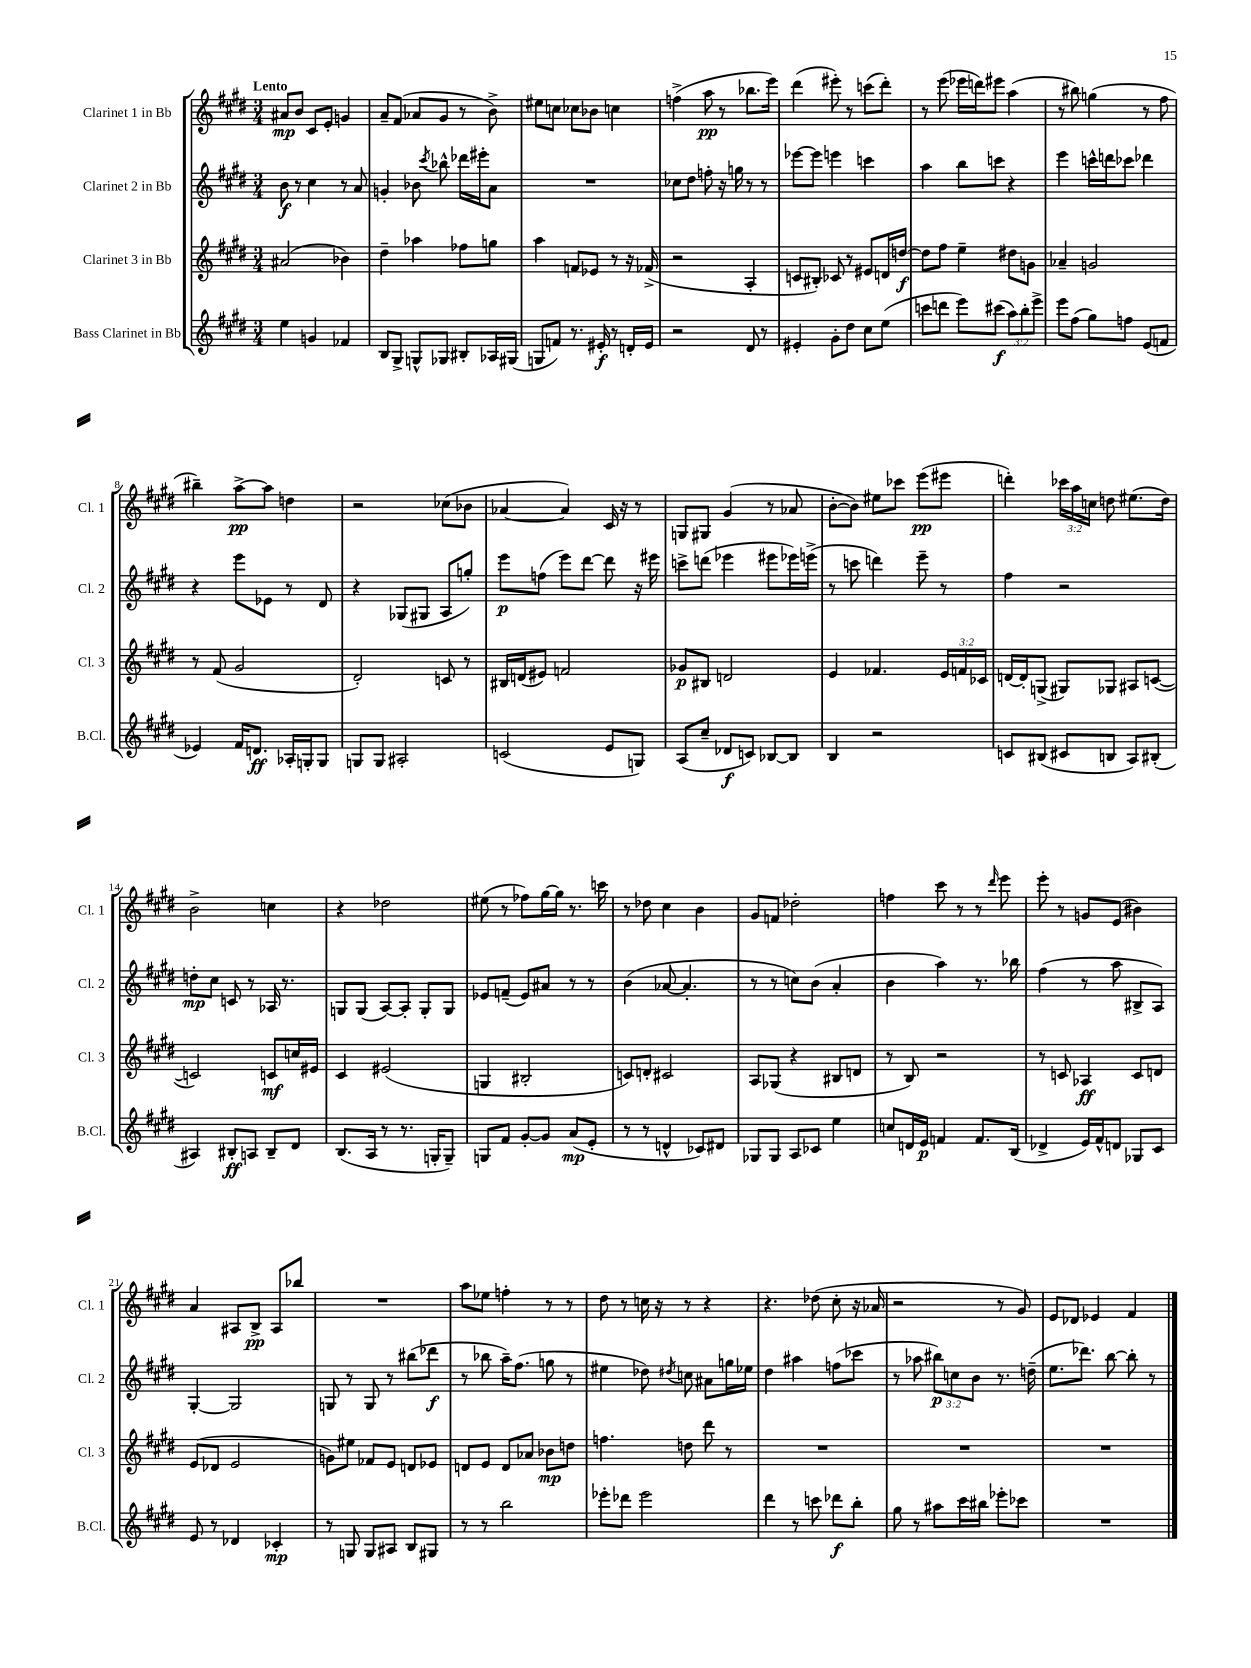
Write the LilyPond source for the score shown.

<<
\new StaffGroup <<
\new Staff = "s0" \with { instrumentName = "Clarinet 1 in Bb" shortInstrumentName = "Cl. 1" } {
    \clef treble \key e \major \numericTimeSignature \time 3/4 \override Staff.TupletNumber.text = #tuplet-number::calc-fraction-text \tempo "Lento"
    \autoBeamOff ais'8[\mp b'8] cis'8[ e'8]-. g'4 |
    a'8[-- fis'8]( aes'8[ gis'8] r8 b'8->) |
    eis''8[ c''8] ces''8[ bes'8] c''4 |
    f''4->( a''8\pp r8 bes''8.[ e'''16]) |
    dis'''4( eis'''8-.) r8 c'''8[( dis'''8]-.) |
    r8 e'''8( ees'''16[ d'''16) eis'''8] a''4( |
    r8 bis''8) g''4( r8 fis''8 |
    bis''4--) a''8[~->\pp a''8] d''4 |
    r2 ces''8[( bes'8] |
    aes'4~ aes'4) cis'16 r16 r8 |
    g8[ gis8] gis'4( r8 aes'8 |
    b'8[~-. b'8]) eis''8[ ces'''8] e'''8[\pp( eis'''8] |
    d'''4-.) \tuplet 3/2 { ces'''16[ a''16 c''16] } d''8 eis''8.[( d''16]) |
    b'2-> c''4 |
    r4 des''2 |
    eis''8( r8 fes''8[) gis''16~ gis''16] r8. c'''16 |
    r8 des''8 cis''4 b'4 |
    gis'8[ f'8] des''2-. |
    f''4 cis'''8 r8 r8 \grace { dis'''16 } e'''8 |
    e'''8-. r8 g'8[ e'8]( bis'4) |
    a'4 ais8[ b8]->\pp ais8[ bes''8] |
    R2. |
    a''8[ ees''8] f''4-. r8 r8 |
    dis''8 r8 c''16 r16 r8 r4 |
    r4. des''8( cis''8-. r16 aes'16 |
    r2 r8 gis'8) |
    e'8[ des'8] ees'4 fis'4 \bar "|." |
}
\new Staff = "s1" \with { instrumentName = "Clarinet 2 in Bb" shortInstrumentName = "Cl. 2" } {
    \clef treble \key e \major \numericTimeSignature \time 3/4 \override Staff.TupletNumber.text = #tuplet-number::calc-fraction-text
    \autoBeamOff b'8\f r8 cis''4 r8 a'8 |
    g'4-. bes'8 \acciaccatura { cis'''8 } bes''8-^ des'''16[ eis'''16-. a'8] |
    R2. |
    ces''8[ dis''8] f''8-. r16 g''16 r8 r8 |
    ees'''8[~ ees'''8] e'''4 c'''4 |
    a''4 b''8[ c'''8] r4 |
    e'''4 c'''16[-^ d'''16 ces'''8] des'''4 |
    r4 e'''8[ ees'8] r8 dis'8 |
    r4 ges8[( gis8] a8[ g''8]-.) |
    e'''8[\p f''8]( e'''8[) dis'''8]~ dis'''8 r16 eis'''16 |
    c'''8[-> d'''8]( ees'''4 eis'''8[ ees'''16) e'''16]->( |
    r8 c'''8 d'''4) e'''8-- r8 |
    fis''4 r2 |
    d''8[-.\mp cis''8] c'8 r8 aes16 r8. |
    g8[ g8]( a8[~) a8]-. g8[-. g8] |
    ees'8[ f'8]--( ees'8[) ais'8] r8 r8 |
    b'4( aes'8~ aes'4.-. |
    r8 r8 c''8[) b'8]( a'4-. |
    b'4 a''4) r8. bes''16 |
    fis''4( r8 a''8 bis8[-> a8]) |
    gis4~-. gis2 |
    g8 r8 g8 r8 bis''8[( des'''8]\f |
    r8 bes''8 a''16[--) fis''8.]( g''8 r8 |
    eis''4 des''8) \acciaccatura { dis''8 } c''8 ais'8[ g''16 ees''16] |
    dis''4 ais''4 f''8[( ces'''8] |
    r8 aes''8 \tuplet 3/2 { bis''8[\p) c''8 b'8] } r8. d''16--( |
    e''8.[ des'''8.]) b''8~ b''8-. r8 \bar "|." |
}
\new Staff = "s2" \with { instrumentName = "Clarinet 3 in Bb" shortInstrumentName = "Cl. 3" } {
    \clef treble \key e \major \numericTimeSignature \time 3/4 \override Staff.TupletNumber.text = #tuplet-number::calc-fraction-text
    \autoBeamOff ais'2( bes'4) |
    dis''4-- aes''4 fes''8[ g''8] |
    a''4 f'8[ ees'8] r8 r16 fes'16->( |
    r2 a4-. |
    c'8[ bis8]-.) ces'8 r8 eis'8[ d'16 d''16]~\f |
    d''8[ fis''8] e''4-- dis''8[ g'8] |
    aes'4-- g'2 |
    r8 fis'8( gis'2 |
    dis'2-.) c'8 r8 |
    bis16[ d'16( eis'8]) f'2 |
    ges'8[\p bis8] d'2 |
    e'4 fes'4. \tuplet 3/2 { e'16[ f'16 ces'16] } |
    d'16[~ d'16-. g8]->( gis8[) ges8] ais8[ c'8]~( |
    c'2) c'8[\mf c''16 eis'16] |
    cis'4 eis'2( |
    g4 bis2-. |
    c'8[) d'8]-. cis'2 |
    a8[ ges8]( r4 bis8[ d'8] |
    r8 b8) r2 |
    r8 c'8 aes4\ff c'8[ d'8] |
    e'8[( des'8] e'2 |
    g'8[) eis''8] fes'8[ e'8] d'8[ ees'8] |
    d'8[ e'8] d'8[ aes'8] bes'8[\mp d''8] |
    f''4. d''8 dis'''8 r8 |
    R2. |
    R2. |
    R2. \bar "|." |
}
\new Staff = "s3" \with { instrumentName = "Bass Clarinet in Bb" shortInstrumentName = "B.Cl." } {
    \clef treble \key e \major \numericTimeSignature \time 3/4 \override Staff.TupletNumber.text = #tuplet-number::calc-fraction-text
    \autoBeamOff e''4 g'4 fes'4 |
    b8[ gis8]-> g8[-^ ges8] bis8[-. aes16 gis16]( |
    g8[ f'8]) r8. eis'16-.\f r8 d'16[-. eis'16] |
    r2 dis'8 r8 |
    eis'4-. gis'8[-. dis''8] cis''8[ e''8]( |
    c'''8[ d'''8] e'''8[) cis'''8]\f( \tuplet 3/2 { a''8[) b''8-. e'''8]-> } |
    e'''8[ fis''8]( gis''8[) f''8] e'8[( f'8] |
    ees'4) fis'16[ d'8.]\ff aes16[-. g16-. g8] |
    g8[ g8] ais2-. |
    c'2( e'8[ g8]) |
    a8[( cis''8]-- des'8[\f c'8]) bes8[~ bes8] |
    b4 r2 |
    c'8[ bis8]( cis'8[ b8] a8[) bis8]-.( |
    ais4) bis8[-.\ff a8] bis8[-- dis'8] |
    b8.[( a16] r8 r8. g16[-. g8]--) |
    g8[ fis'8] gis'8[~-. gis'8] a'8[\mp( e'8]-. |
    r8 r8 d'4-^ ces'8[) dis'8] |
    ges8[ ges8] a8[ ces'8] e''4 |
    c''8[ d'16 e'16]\p f'4 f'8.[ b16]( |
    des'4-> e'16[) fis'16-^ d'8] ges8[ cis'8] |
    e'8 r8 des'4 ces'4-.\mp |
    r8 g8 g8[ ais8] b8[ gis8] |
    r8 r8 b''2 |
    ees'''8[-. des'''8] ees'''2 |
    dis'''4 r8 c'''8 des'''8[\f b''8]-. |
    gis''8 r8 ais''8[ cis'''16 bis''16] ees'''8[-. ces'''8] |
    R2. \bar "|." |
}
>>
>>
